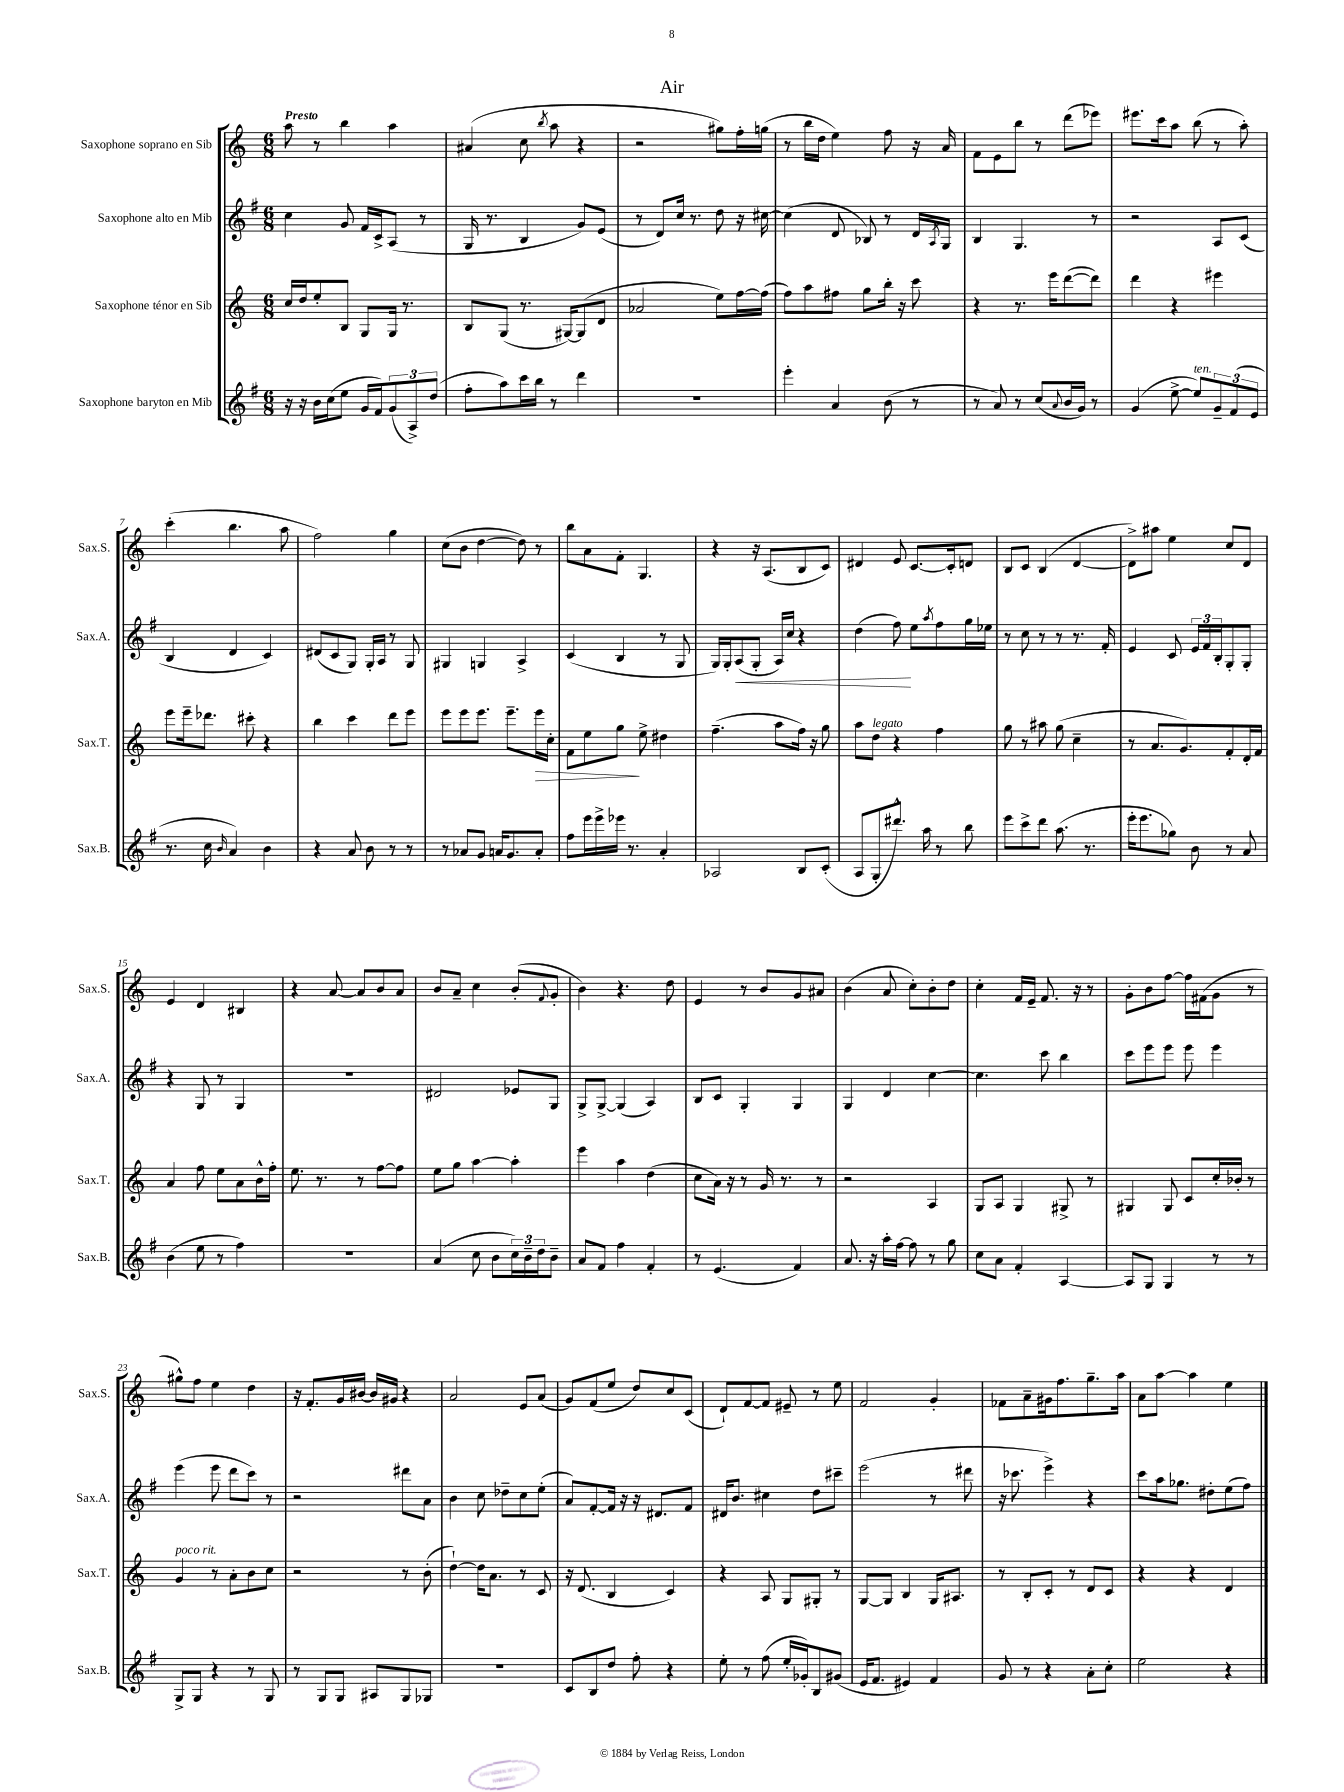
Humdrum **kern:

**kern	**kern	**dynam	**kern	**dynam	**kern
*part4	*part3	*part3	*part2	*part2	*part1
*staff4	*staff3	*staff3	*staff2	*staff2	*staff1
*I"Saxophone baryton en Mib	*I"Saxophone ténor en Sib	*	*I"Saxophone alto en Mib	*	*I"Saxophone soprano en Sib
*I'Sax.B.	*I'Sax.T.	*	*I'Sax.A.	*	*I'Sax.S.
*clefG2	*clefG2	*	*clefG2	*	*clefG2
*k[f#]	*k[]	*	*k[f#]	*	*k[]
*M6/8	*M6/8	*	*M6/8	*	*M6/8
=1	=1	=1	=1	=1	=1
!	!	!	!	!	!LO:TX:a:B:t=Presto
16r	16cc/LL	.	4cc\	.	8aa\
16r	16dd/J	.	.	.	.
16b\LL	8ee'/	.	.	.	8r
(16cc\J	.	.	.	.	.
8ee\J	8B/J	.	8g/	.	4bb\
16g/LL	8G/L	.	16f#/LL	.	.
16f#/J)	.	.	16c^/J	.	.
(12g/	16G/Jk	.	(8A/J	.	4aa\
.	8.r	.	.	.	.
12A^/)	.	.	.	.	.
.	.	.	8r	.	.
(12dd/J	.	.	.	.	.
=2	=2	=2	=2	=2	=2
8ff#'\L	8B/L	.	16G/	.	(4a#X/
.	.	.	8.r	.	.
8aa\)	(8G/J	.	.	.	.
16ccc\L	8.r	.	4B/	.	8cc\
16bb\JJ	.	.	.	.	.
.	.	.	.	.	8qbb/
8r	.	.	.	.	8aa\
.	[16G#X/KL)	.	.	.	.
4ddd\	(8G#/]	.	8g/L)	.	4r
.	8d/J	.	(8e/J	.	.
=3	=3	=3	=3	=3	=3
2.r	2a-X/	.	8r	.	2r
.	.	.	8d/L)	.	.
.	.	.	16cc/Jk	.	.
.	.	.	8.r	.	.
.	8ee\L)	.	8dd\	.	8gg#X\L)
.	[16ff\L	.	16r	.	16ff'\L
.	(16ff\JJ]	.	[16cc#X\	.	(16ggn\JJ
=4	=4	=4	=4	=4	=4
4eee'\	8ff\L)	.	(4cc#\]	.	8r
.	8aa\	.	.	.	16bb\LL
.	.	.	.	.	16dd\JJ
4a/	8ff#X\J	.	8d/	.	4ee\)
.	8gg\L	.	8B-X/)	.	.
(8b\	16bb'\Jk	.	8r	.	8ff\
.	16r	.	.	.	.
8r	8ccc\	.	16d/LL	.	16r
.	.	.	8qA/	.	.
.	.	.	16G/JJ	.	16a/
=5	=5	=5	=5	=5	=5
8r	4r	.	4B/	.	8f\L
8a/)	.	.	.	.	8e\
8r	8.r	.	4.G/	.	8bb\J
(8cc/L	.	.	.	.	8r
.	16eee\KL	.	.	.	.
8qqa/	.	.	.	.	.
16b/L	([8ddd\	.	.	.	(8ddd\L
16g/JJ)	.	.	.	.	.
8r	8ddd\J])	.	8r	.	8eee-X\J)
=6	=6	=6	=6	=6	=6
(4g/	4ddd\	.	2r	.	8.eee#X\L
.	.	.	.	.	16ccc\k
[8ee^\	4r	.	.	.	8aa\J
!LO:TX:a:i:t=ten.	!	!	!	!	!
8ee/L])	.	.	.	.	(8bb\
12g~/	4eee#X\	.	8A/L	.	8r
(12f#/	.	.	.	.	.
.	.	.	(8c/J	.	8aa'\)
12e/J	.	.	.	.	.
!!LO:LB:g=z
=7	=7	=7	=7	=7	=7
8.r	8eee\L	.	4B/	.	(4ccc'\
.	16eee~\k	.	.	.	.
16cc\	8.ddd-X\J	.	.	.	.
16qqb/	.	.	.	.	.
4a/)	.	.	4d/	.	4.bb\
.	8ccc#X'\	.	.	.	.
4b\	4r	.	4c/)	.	.
.	.	.	.	.	8aa\
=8	=8	=8	=8	=8	=8
4r	4bb\	.	(8d#X/L	.	2ff\)
.	.	.	8c/	.	.
8a/	4ccc\	.	8G/J)	.	.
8b\	.	.	16G'/LL	.	.
.	.	.	16A/JJ	.	.
8r	8ddd\L	.	8r	.	4gg\
8r	8eee\J	.	8G/	.	.
=9	=9	=9	=9	=9	=9
8r	8eee\L	.	4G#X/	.	(8cc\L
8a-X/L	8eee\	.	.	.	8b\J
8g/J	8.eee\J	.	4Gn/	.	[4dd\
16an/KL	.	.	.	.	.
8.g/	8.eee~\L	.	.	.	.
.	.	.	4A^/	.	8dd\])
!	!	!LO:HP:b	!	!	!
8a'/J	16eee\L	>	.	.	8r
.	16cc'\JJ	.	.	.	.
=10	=10	=10	=10	=10	=10
8ff#\L	8f\L	.	(4c/	.	8bb\L
16eee\L	8ee\	.	.	.	8a\
16eee^\	.	.	.	.	.
16eee-X\JJ	8gg\J	.	4B/	.	8f'\J
8.r	.	.	.	.	.
.	8ee^\	]	.	.	4.G/
4a'/	4dd#X\	.	8r	.	.
.	.	.	8G/	.	.
=11	=11	=11	=11	=11	=11
2A-X/	(4.ff~\	.	16G/LL)	.	4r
.	.	.	16G'/J	.	.
!	!	!	!	!LO:HP:b	!
.	.	.	(8A/	<	.
.	.	.	8G'/J	.	16r
.	.	.	.	.	(8.A/L
.	8aa\L	.	16A/LL)	.	.
.	.	.	16cc/JJ	.	.
8B/L	16ff\Jk)	.	4r	.	8B/
.	16r	.	.	.	.
(8c'/J	8gg\	.	.	.	8c/J)
=12	=12	=12	=12	=12	=12
8A/L	8aa\L	.	(4dd\	.	4d#X/
!	!LO:TX:a:i:t=legato	!	!	!	!
8G'/	8dd\J	.	.	.	.
8.ddd#X^^/J)	4r	.	8ff#\)	.	8e/
.	.	.	8ee\L	[	[8.c/L
16aa\	.	.	.	.	.
.	.	.	8qaa/	.	.
8r	4ff\	.	8ff#\	.	.
.	.	.	.	.	16c'/k]
8bb\	.	.	16gg\L	.	8dn/J
.	.	.	16ee-X\JJ	.	.
=13	=13	=13	=13	=13	=13
8eee\L	8gg\	.	8r	.	8B/L
8ccc^\	8r	.	8cc\	.	8c/J
8ddd\J	8aa#X\	.	8r	.	(4B/
(8.aa\	(8gg\	.	8r	.	.
.	4cc~\	.	8.r	.	[4d/
8.r	.	.	.	.	.
.	.	.	16f#'/	.	.
=14	=14	=14	=14	=14	=14
16eee'\KL	8r	.	4e/	.	8d^\L])
8.eee\	.	.	.	.	.
.	8.a/L	.	.	.	8aa#X\J
8gg-X\J)	.	.	8c/	.	4ee\
.	8.g/)	.	.	.	.
8b\	.	.	24e/LL	.	.
.	.	.	24f#/	.	.
.	.	.	24B'/J	.	.
8r	8f'/	.	8G'/	.	8cc/L
8a/	16d'/L	.	8G'/J	.	8d/J
.	16f/JJ	.	.	.	.
!!LO:LB:g=z
=15	=15	=15	=15	=15	=15
(4b\	4a/	.	4r	.	4e/
8ee\	8ff\	.	8G/	.	4d/
8r	8ee\L	.	8r	.	.
4ff#\)	8a\	.	4G/	.	4B#X/
.	16b^^\L	.	.	.	.
.	16ff'\JJ	.	.	.	.
=16	=16	=16	=16	=16	=16
2.r	8.ee\	.	2.r	.	4r
.	8.r	.	.	.	.
.	.	.	.	.	[8a/
.	8r	.	.	.	8a/L]
.	[8ff\L	.	.	.	8b/
.	8ff\J]	.	.	.	8a/J
=17	=17	=17	=17	=17	=17
(4a/	8ee\L	.	2d#X/	.	8b/L
.	8gg\J	.	.	.	8a~/J
8cc\	[4aa\	.	.	.	4cc\
8b\L	.	.	.	.	.
24cc\L)	4aa'\]	.	8e-X/L	.	(8b'/L
24b~\	.	.	.	.	.
24dd\J	.	.	.	.	.
.	.	.	.	.	8qqf/
8b~\J	.	.	8G/J	.	8g'/J
=18	=18	=18	=18	=18	=18
8a/L	4eee\	.	8G^/L	.	4b\)
8f#/J	.	.	[8G^/J	.	.
4ff#\	4aa\	.	(4G/]	.	4.r
4f#'/	(4dd\	.	4A/)	.	.
.	.	.	.	.	8dd\
=19	=19	=19	=19	=19	=19
8r	8cc\L	.	8B/L	.	4e/
(4.e/	16a\Jk)	.	8c/J	.	.
.	16r	.	.	.	.
.	8r	.	4G'/	.	8r
.	16g/	.	.	.	8b/L
.	8.r	.	.	.	.
4f#/)	.	.	4G/	.	8g/
.	8r	.	.	.	8a#X/J
=20	=20	=20	=20	=20	=20
8.a/	2r	.	4G/	.	(4b\
16r	.	.	.	.	.
16aa'\LL	.	.	4d/	.	8a/
[16ff#\JJ	.	.	.	.	.
8ff#\]	.	.	.	.	8cc'\L)
8r	4A/	.	[4cc\	.	8b'\
8gg\	.	.	.	.	8dd\J
=21	=21	=21	=21	=21	=21
8cc\L	8G/L	.	4.cc\]	.	4cc'\
8a\J	8A/J	.	.	.	.
4f#'/	4G/	.	.	.	16f/LL
.	.	.	.	.	16e~/JJ
.	.	.	8ccc\	.	8.f/
[4A/	8G#X^/	.	4bb\	.	.
.	.	.	.	.	16r
.	8r	.	.	.	8r
=22	=22	=22	=22	=22	=22
8A/L]	4G#X/	.	8ccc\L	.	8g'\L
8G/J	.	.	8eee\	.	8b\
4G/	8G#/	.	8eee\J	.	[8ff\J
.	8c/L	.	8eee\	.	16ff\LL]
.	.	.	.	.	(16f#X\J
8r	16cc'/L	.	4eee\	.	8g\J
.	16b-X'/JJ	.	.	.	.
8r	8r	.	.	.	8r
!!LO:LB:g=z
=23	=23	=23	=23	=23	=23
!	!LO:TX:a:i:t=poco rit.	!	!	!	!
8G^/L	4g/	.	(4eee\	.	8gg#X^^\L)
8G/J	.	.	.	.	8ff\J
4r	8r	.	8eee\	.	4ee\
.	8a'\L	.	8ddd\L	.	.
8r	8b\	.	8ccc\J)	.	4dd\
8G/	8cc\J	.	8r	.	.
=24	=24	=24	=24	=24	=24
8r	2r	.	2r	.	16r
.	.	.	.	.	8.f'/L
8G/L	.	.	.	.	.
8G/J	.	.	.	.	16g/L
.	.	.	.	.	[16b#X/JJ
8A#X/L	.	.	.	.	16b#/LL]
.	.	.	.	.	16g#X/JJ
8G/	8r	.	8ddd#X\L	.	4r
8G-X/J	(8b'\	.	8a\J	.	.
=25	=25	=25	=25	=25	=25
2.r	[4dd`\)	.	4b\	.	2a/
.	16dd\KL]	.	8cc\	.	.
.	8.a\J	.	.	.	.
.	.	.	8dd-X~\L	.	.
.	8r	.	8cc\	.	8e/L
.	8c/	.	(8ee'\J	.	(8a/J
=26	=26	=26	=26	=26	=26
8c/L	16r	.	8a/L)	.	8g/L)
.	(8.d/	.	.	.	.
8B/	.	.	[8f#'/	.	(8f/
8dd/J	4B/	.	16f#/Jk]	.	8ee/J
.	.	.	16r	.	.
8ff#'\	.	.	16r	.	8dd/L)
.	.	.	8.d#X/L	.	.
4r	4c/)	.	.	.	8cc/
.	.	.	8f#/J	.	(8c/J
=27	=27	=27	=27	=27	=27
8ee'\	4r	.	16d#X/KL	.	8d`/L)
.	.	.	8.b/J	.	.
8r	.	.	.	.	[8f/
(8ff#\	8A/	.	4cc#X\	.	8f/J]
16ee'/LL	8G/L	.	.	.	8e#X~/
16g-X'/J)	.	.	.	.	.
8B/	8G#X'/J	.	8dd\L	.	8r
(8g#X/J	8r	.	8ccc#X~\J	.	8ee\
=28	=28	=28	=28	=28	=28
16e/KL	[8G/L	.	(2eee\	.	2f/
8.f#/J	.	.	.	.	.
.	8G/J]	.	.	.	.
4e#X/)	4B/	.	.	.	.
4f#/	16G/KL	.	8r	.	4g'/
.	8.A#X/J	.	.	.	.
.	.	.	8ddd#X\	.	.
=29	=29	=29	=29	=29	=29
8g/	8r	.	16r	.	8f-X\L
.	.	.	8.ccc-X\	.	.
8r	8B'/L	.	.	.	8a~\
4r	8c'/J	.	4eee^\)	.	16g#X\k
.	.	.	.	.	8.ff\
.	8r	.	.	.	.
8a'\L	8d/L	.	4r	.	8.gg~\
8cc'\J	8c/J	.	.	.	.
.	.	.	.	.	16aa\Jk
=30	=30	=30	=30	=30	=30
2ee\	4r	.	8ccc\L	.	8a\L
.	.	.	16aa\k	.	[8aa\J
.	.	.	8.gg-X\J	.	.
.	4r	.	.	.	4aa\]
.	.	.	8dd#X'\L	.	.
4r	4d/	.	(8ee\	.	4ee\
.	.	.	8ff#\J)	.	.
==	==	==	==	==	==
*-	*-	*-	*-	*-	*-
